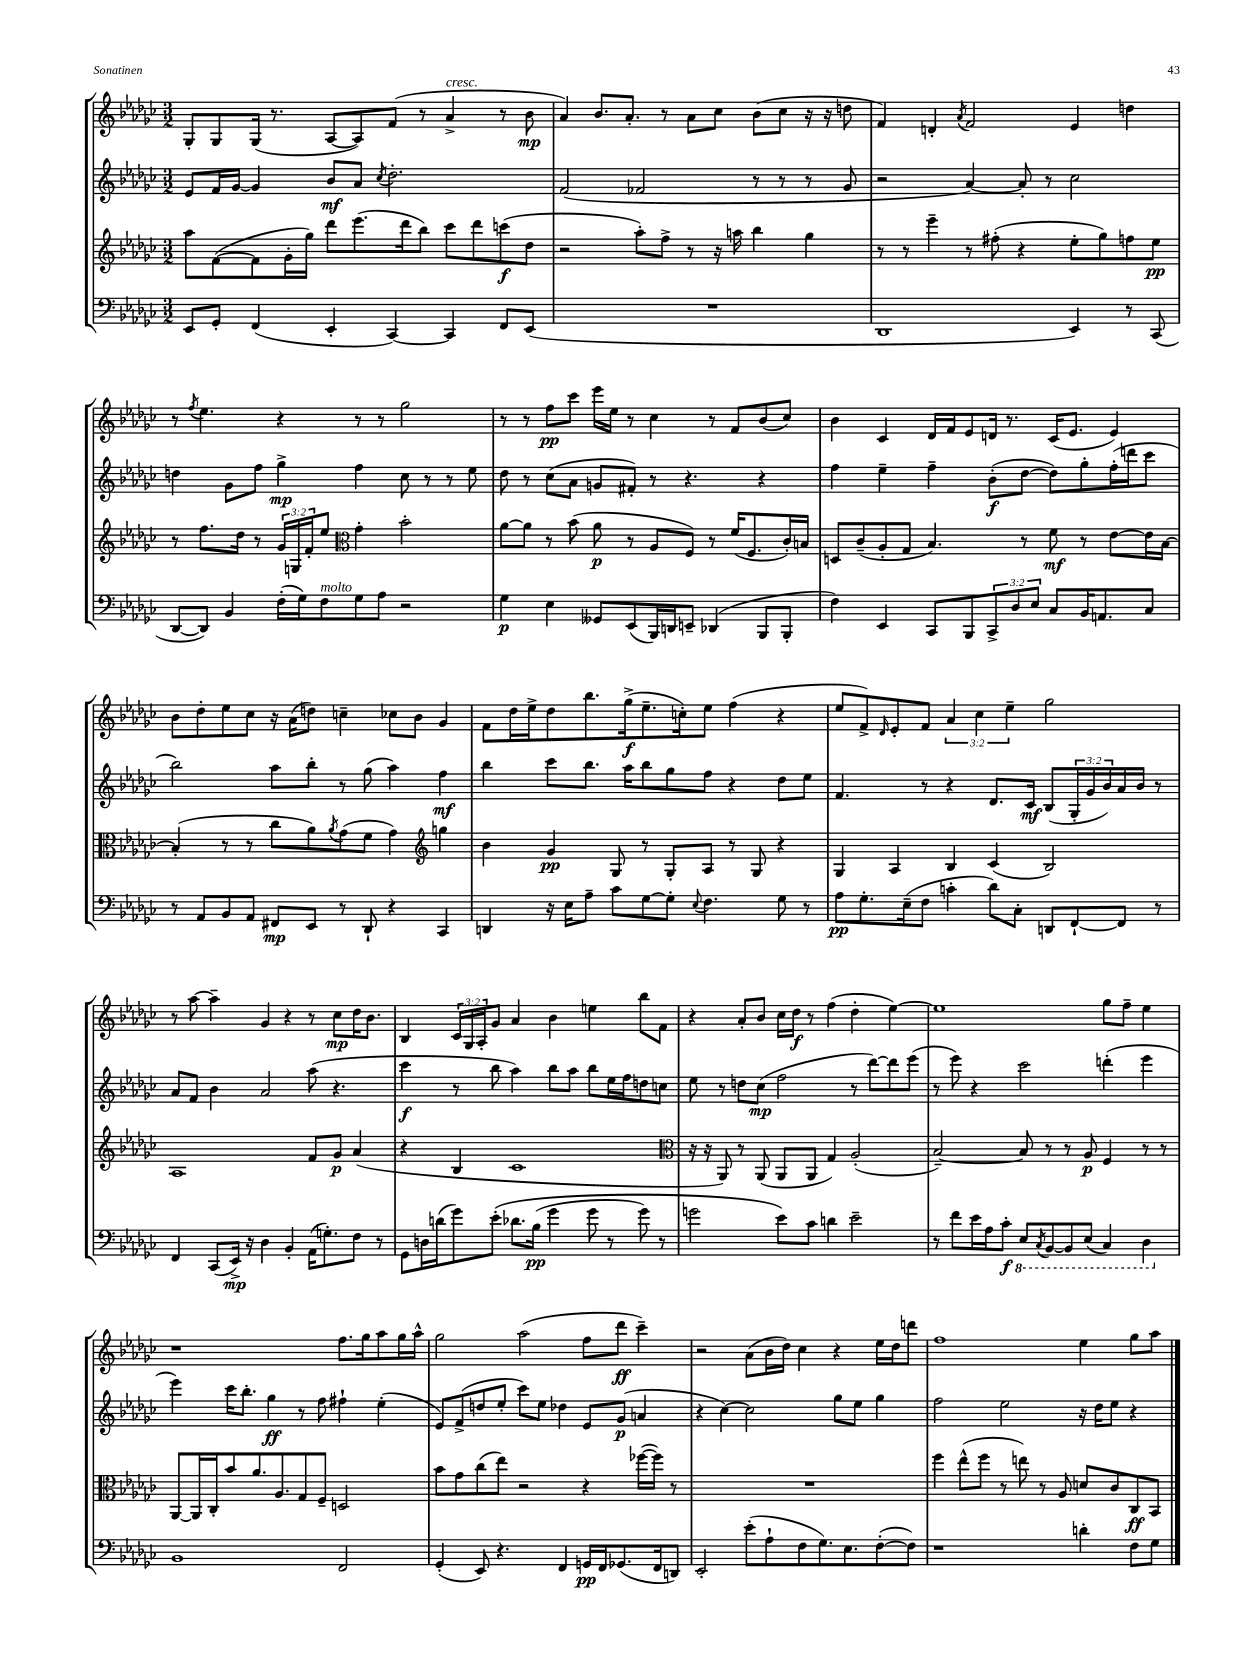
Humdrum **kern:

**kern	**dynam	**kern	**dynam	**kern	**dynam	**kern	**dynam
*part4	*part4	*part3	*part3	*part2	*part2	*part1	*part1
*staff4	*staff4	*staff3	*staff3	*staff2	*staff2	*staff1	*staff1
*clefF4	*	*clefG2	*	*clefG2	*	*clefG2	*
*k[b-e-a-d-g-c-]	*	*k[b-e-a-d-g-c-]	*	*k[b-e-a-d-g-c-]	*	*k[b-e-a-d-g-c-]	*
*M3/2	*	*M3/2	*	*M3/2	*	*M3/2	*
=22	=22	=22	=22	=22	=22	=22	=22
8EE-/L	.	8aa-\L	.	8e-/L	.	8G-'/L	.
8GG-'/J	.	([8f\	.	16f/L	.	8G-/	.
.	.	.	.	[16g-/JJ	.	.	.
(4FF/	.	8f\]	.	4g-/]	.	(16G-/Jk	.
.	.	.	.	.	.	8.r	.
.	.	16g-'\L	.	.	.	.	.
.	.	16gg-\JJ)	.	.	.	.	.
4EE-'/	.	8ddd-\L	.	8b-/L	mf	[8A-/L	.
.	.	(8.eee-\	.	8a-/J	.	8A-/])	.
.	.	.	.	8qcc-/	.	.	.
[4CC-/)	.	.	.	2.dd-'\	.	(8f/J	.
.	.	16ddd-\k	.	.	.	.	.
.	.	8bb-\J)	.	.	.	8r	.
!	!	!	!	!	!	!LO:TX:a:i:t=cresc.	!
4CC-/]	.	8ccc-\L	.	.	.	4a-^/	.
.	.	8ddd-\	.	.	.	.	.
8FF/L	.	(8cccn\	f	.	.	8r	.
(8EE-/J	.	8dd-\J	.	.	.	8b-\	mp
=23	=23	=23	=23	=23	=23	=23	=23
1.r	.	2r	.	(2f/	.	4a-/)	.
.	.	.	.	.	.	8.b-/L	.
.	.	.	.	.	.	8.a-'/J	.
.	.	8aa-'\L)	.	2f-X/	.	.	.
.	.	8ff^\J	.	.	.	8r	.
.	.	8r	.	.	.	8a-\L	.
.	.	16r	.	.	.	8cc-\J	.
.	.	16aan\	.	.	.	.	.
.	.	4bb-\	.	8r	.	(8b-\L	.
.	.	.	.	8r	.	8cc-\J	.
.	.	4gg-\	.	8r	.	16r	.
.	.	.	.	.	.	16r	.
.	.	.	.	8g-/	.	8ddn\	.
=24	=24	=24	=24	=24	=24	=24	=24
1DD-	.	8r	.	2r	.	4f/)	.
.	.	8r	.	.	.	.	.
.	.	4eee-~\	.	.	.	4dn'/	.
.	.	.	.	.	.	8qa-/	.
.	.	8r	.	[4a-/)	.	2f/	.
.	.	(8ff#X'\	.	.	.	.	.
.	.	4r	.	8a-'/]	.	.	.
.	.	.	.	8r	.	.	.
4EE-/)	.	8ee-'\L	.	2cc-\	.	4e-/	.
.	.	8gg-\)	.	.	.	.	.
8r	.	8ffn\	.	.	.	4ddn\	.
(8CC-/	.	8ee-\J	pp	.	.	.	.
!!LO:LB:g=z
=25	=25	=25	=25	=25	=25	=25	=25
[8DD-/L	.	8r	.	4ddn\	.	8r	.
.	.	.	.	.	.	8qff/	.
8DD-/J])	.	8.ff\L	.	.	.	4.ee-\	.
4BB-/	.	.	.	8g-\L	.	.	.
.	.	16dd-\Jk	.	.	.	.	.
.	.	8r	.	8ff\J	.	.	.
(16F'\LL	.	24g-/LL	.	4gg-^\	mp	4r	.
.	.	24Gn/	.	.	.	.	.
16G-\J)	.	.	.	.	.	.	.
.	.	24f'/J	.	.	.	.	.
!LO:TX:a:i:t=molto	!	!	!	!	!	!	!
8F\	.	8ee-/J	.	.	.	.	.
*	*	*clefC3	*	*	*	*	*
8G-\	.	4g-'\	.	4ff\	.	8r	.
8A-\J	.	.	.	.	.	8r	.
2r	.	2b-'\	.	8cc-\	.	2gg-\	.
.	.	.	.	8r	.	.	.
.	.	.	.	8r	.	.	.
.	.	.	.	8ee-\	.	.	.
=26	=26	=26	=26	=26	=26	=26	=26
4G-\	p	[8a-\L	.	8dd-\	.	8r	.
.	.	8a-\J]	.	8r	.	8r	.
4E-\	.	8r	.	(8cc-\L	.	8ff\L	pp
.	.	(8b-\	.	8a-\J	.	8ccc-\J	.
8GG--X/L	.	8a-\	p	8gn/L	.	16eee-\LL	.
.	.	.	.	.	.	16ee-\JJ	.
(8EE-/	.	8r	.	8f#X'/J)	.	8r	.
16BBB-/L)	.	8A-/L	.	8r	.	4cc-\	.
16DDn/J	.	.	.	.	.	.	.
8EEn~/J	.	8F/J)	.	4.r	.	.	.
(4DD-X/	.	8r	.	.	.	8r	.
.	.	(16f/KL	.	.	.	8f/L	.
.	.	8.F/	.	.	.	.	.
8BBB-/L	.	.	.	4r	.	(8b-/	.
8BBB-'/J	.	16c-'/L)	.	.	.	8cc-/J)	.
.	.	16Bn/JJ	.	.	.	.	.
=27	=27	=27	=27	=27	=27	=27	=27
4F\)	.	8Dn/L	.	4ff\	.	4b-\	.
.	.	(8c-~/	.	.	.	.	.
4EE-/	.	8A-'/	.	4ee-~\	.	4c-/	.
.	.	8G-/J	.	.	.	.	.
8CC-/L	.	4.B-/)	.	4ff~\	.	16d-/LL	.
.	.	.	.	.	.	16f/J	.
8BBB-/	.	.	.	.	.	8e-/	.
12CC-^/	.	.	.	(8b-'\L	f	16dn/Jk	.
.	.	.	.	.	.	8.r	.
12D-/	.	.	.	.	.	.	.
.	.	8r	.	[8dd-\J	.	.	.
12E-/J	.	.	.	.	.	.	.
8C-/L	.	8f\	mf	8dd-\L])	.	(16c-/KL	.
.	.	.	.	.	.	8.e-/J	.
16BB-/K	.	8r	.	8gg-'\	.	.	.
8.AAn/	.	.	.	.	.	.	.
.	.	[8e-\L	.	(16ff'\L	.	4e-/)	.
.	.	.	.	16dddn\J	.	.	.
8C-/J	.	16e-\L]	.	8ccc-\J	.	.	.
.	.	[16B-\JJ	.	.	.	.	.
!!LO:LB:g=z
=28	=28	=28	=28	=28	=28	=28	=28
8r	.	(4B-'/]	.	2bb-\)	.	8b-\L	.
8AA-/L	.	.	.	.	.	8dd-'\	.
8BB-/	.	8r	.	.	.	8ee-\	.
8AA-/J	.	8r	.	.	.	8cc-\J	.
8FF#X/L	mp	8cc-\L	.	8aa-\L	.	16r	.
.	.	.	.	.	.	(16a-\KL	.
8EE-/J	.	8a-\)	.	8bb-'\J	.	8ddn\J)	.
.	.	8qa-/	.	.	.	.	.
8r	.	(8g-\	.	8r	.	4ccn~\	.
8DD-`/	.	8f\J	.	(8gg-\	.	.	.
4r	.	4g-\)	.	4aa-\)	.	8cc-X\L	.
.	.	.	.	.	.	8b-\J	.
*	*	*clefG2	*	*	*	*	*
4CC-/	.	4ggn\	.	4ff\	mf	4g-/	.
=29	=29	=29	=29	=29	=29	=29	=29
4DDn/	.	4b-\	.	4bb-\	.	8f\L	.
.	.	.	.	.	.	16dd-\L	.
.	.	.	.	.	.	16ee-^\J	.
16r	.	4g-/	pp	8ccc-\L	.	8dd-\	.
16E-\KL	.	.	.	.	.	.	.
8A-~\J	.	.	.	8.bb-\J	.	8.bb-\	.
8c-\L	.	8G-/	.	.	.	.	.
.	.	.	.	16aa-\KL	.	(16gg-^\k	f
[8G-\	.	8r	.	8bb-\	.	8.ee-~\	.
8G-'\J]	.	8G-'/L	.	8gg-\	.	.	.
.	.	.	.	.	.	16ccn'\k)	.
8qqE-/	.	.	.	.	.	.	.
4.F\	.	8A-/J	.	8ff\J	.	8ee-\J	.
.	.	8r	.	4r	.	(4ff\	.
.	.	8G-/	.	.	.	.	.
8G-\	.	4r	.	8dd-\L	.	4r	.
8r	.	.	.	8ee-\J	.	.	.
=30	=30	=30	=30	=30	=30	=30	=30
8A-\L	pp	4G-/	.	4.f/	.	8ee-/L	.
8.G-'\	.	.	.	.	.	8f^/)	.
.	.	.	.	.	.	16qqd-/	.
.	.	4A-/	.	.	.	8e-'/	.
(16E-~\k	.	.	.	.	.	.	.
8F\J	.	.	.	8r	.	8f/J	.
4cn'\	.	4B-/	.	4r	.	6a-/	.
.	.	.	.	.	.	6cc-\	.
8d-\L)	.	(4c-/	.	8.d-/L	.	.	.
.	.	.	.	.	.	6ee-~\	.
8C-'\J	.	.	.	.	.	.	.
.	.	.	.	16c-/Jk	mf	.	.
8DDn/L	.	2B-/)	.	(8B-/L	.	2gg-\	.
[8FF`/	.	.	.	24G-'/L	.	.	.
.	.	.	.	24g-/	.	.	.
.	.	.	.	24b-/)	.	.	.
8FF/J]	.	.	.	16a-/	.	.	.
.	.	.	.	16b-/JJ	.	.	.
8r	.	.	.	8r	.	.	.
!!LO:LB:g=z
=31	=31	=31	=31	=31	=31	=31	=31
4FF/	.	1A-	.	8a-/L	.	8r	.
.	.	.	.	8f/J	.	[8aa-\	.
(8CC-/L	.	.	.	4b-\	.	4aa-~\]	.
16EE-^/Jk)	mp	.	.	.	.	.	.
16r	.	.	.	.	.	.	.
4D-\	.	.	.	2a-/	.	4g-/	.
4BB-'/	.	.	.	.	.	4r	.
(16AA-\KL	.	8f/L	.	(8aa-\	.	8r	.
8.Gn'\)	.	.	.	.	.	.	.
.	.	8g-/J	p	4.r	.	8cc-\L	mp
8F\J	.	(4a-/	.	.	.	16dd-\K	.
.	.	.	.	.	.	8.b-\J	.
8r	.	.	.	.	.	.	.
=32	=32	=32	=32	=32	=32	=32	=32
8GG-\L	.	4r	.	4ccc-\	f	4B-/	.
16Dn\L	.	.	.	.	.	.	.
(16dn\J	.	.	.	.	.	.	.
8g-\)	.	4B-/	.	8r	.	24c-/LL	.
.	.	.	.	.	.	24G-/	.
.	.	.	.	.	.	24A-'/J	.
(8e-'\J	.	.	.	8bb-\	.	8g-/J	.
8.d-X\L	.	1c-	.	4aa-\)	.	4a-/	.
(16B-\Jk	pp	.	.	.	.	.	.
4g-\	.	.	.	8bb-\L	.	4b-\	.
.	.	.	.	8aa-\J	.	.	.
8g-\	.	.	.	8bb-\L	.	4een\	.
8r	.	.	.	16ee-\L	.	.	.
.	.	.	.	16ff\J	.	.	.
8g-\)	.	.	.	8ddn\	.	8bb-\L	.
8r	.	.	.	8ccn\J	.	8f\J	.
=33	=33	=33	=33	=33	=33	=33	=33
*	*	*clefC3	*	*	*	*	*
2gn\	.	16r	.	8ee-\	.	4r	.
.	.	16r	.	.	.	.	.
.	.	8AA-/)	.	8r	.	.	.
.	.	8r	.	8ddn\L	.	8a-'/L	.
.	.	(8AA-/	.	(8cc-\J	mp	8b-/J	.
8e-\L)	.	8AA-/L	.	2ff\	.	16cc-\LL	.
.	.	.	.	.	.	16dd-\JJ	f
8c-\J	.	8AA-/J	.	.	.	8r	.
4dn\	.	4G-/)	.	.	.	(4ff\	.
2e-~\	.	(2A-'/	.	8r	.	4dd-'\	.
.	.	.	.	[8ddd-\L)	.	.	.
.	.	.	.	8ddd-\]	.	[4ee-\)	.
.	.	.	.	(8eee-\J	.	.	.
=34	=34	=34	=34	=34	=34	=34	=34
8r	.	[2B-~/)	.	8r	.	1ee-]	.
8f\L	.	.	.	8eee-\)	.	.	.
16e-\L	.	.	.	4r	.	.	.
16A-\J	.	.	.	.	.	.	.
8c-'\J	f	.	.	.	.	.	.
*8ba	*	*	*	*	*	*	*
8EE-/L	.	8B-/]	.	2ccc-\	.	.	.
8qCC-/	.	.	.	.	.	.	.
[8BBB-/	.	8r	.	.	.	.	.
8BBB-/]	.	8r	.	.	.	.	.
(8EE-/J	.	8A-/	p	.	.	.	.
4CC-/)	.	4F/	.	(4dddn'\	.	8gg-\L	.
.	.	.	.	.	.	8ff~\J	.
4DD-\	.	8r	.	4eee-\	.	4ee-\	.
.	.	8r	.	.	.	.	.
!!LO:LB:g=z
=35	=35	=35	=35	=35	=35	=35	=35
*X8ba	*	*	*	*	*	*	*
1BB-	.	[8AA-/L	.	4eee-\)	.	1r	.
.	.	16AA-/L]	.	.	.	.	.
.	.	16C-'/J	.	.	.	.	.
.	.	8b-/	.	16ccc-\KL	.	.	.
.	.	.	.	8.bb-'\J	.	.	.
.	.	8.a-/	.	.	.	.	.
.	.	.	.	4gg-\	ff	.	.
.	.	8.A-/	.	.	.	.	.
.	.	8G-/	.	8r	.	.	.
.	.	8F~/J	.	8ff\	.	.	.
2FF/	.	2Dn/	.	4ff#X`\	.	8.ff\L	.
.	.	.	.	.	.	16gg-\k	.
.	.	.	.	(4ee-'\	.	8aa-\	.
.	.	.	.	.	.	16gg-\L	.
.	.	.	.	.	.	16aa-^^\JJ	.
=36	=36	=36	=36	=36	=36	=36	=36
(4GG-'/	.	8b-\L	.	8e-/L)	.	2gg-\	.
.	.	8g-\	.	(8f^/	.	.	.
8EE-/)	.	(8cc-\	.	8ddn/	.	.	.
4.r	.	8ee-\J)	.	8ee-'/J	.	.	.
.	.	2r	.	8ccc-\L)	.	(2aa-\	.
.	.	.	.	8ee-\J	.	.	.
4FF/	.	.	.	4dd-X\	.	.	.
16GGn/LL	pp	4r	.	8e-/L	.	8ff\L	.
16FF/J	.	.	.	.	.	.	.
(8.GG-X/	.	.	.	(8g-/J	p	8ddd-\J	ff
.	.	([16ff-X\LL	.	4an/	.	4ccc-~\)	.
16FF/k	.	16ff-\JJ])	.	.	.	.	.
8DDn/J)	.	8r	.	.	.	.	.
=37	=37	=37	=37	=37	=37	=37	=37
2EE-'/	.	1.r	.	4r	.	2r	.
.	.	.	.	[4cc-\)	.	.	.
(8e-'\L	.	.	.	2cc-\]	.	(8a-\L	.
8A-`\	.	.	.	.	.	16b-\L	.
.	.	.	.	.	.	16dd-\JJ)	.
8F\	.	.	.	.	.	4cc-\	.
8.G-\)	.	.	.	.	.	.	.
.	.	.	.	8gg-\L	.	4r	.
8.E-\	.	.	.	.	.	.	.
.	.	.	.	8ee-\J	.	.	.
([8F'\	.	.	.	4gg-\	.	16ee-\LL	.
.	.	.	.	.	.	16dd-\J	.
8F\J])	.	.	.	.	.	8dddn\J	.
=38	=38	=38	=38	=38	=38	=38	=38
1r	.	4ff\	.	2ff\	.	1ff	.
.	.	(8ee-^^\L	.	.	.	.	.
.	.	8ff\J	.	.	.	.	.
.	.	8r	.	2ee-\	.	.	.
.	.	8een\)	.	.	.	.	.
.	.	8r	.	.	.	.	.
.	.	8A-/	.	.	.	.	.
4dn'\	.	8dn/L	.	16r	.	4ee-\	.
.	.	.	.	16dd-\KL	.	.	.
.	.	8c-/	.	8ee-\J	.	.	.
8F\L	.	8C-/	ff	4r	.	8gg-\L	.
8G-\J	.	8BB-/J	.	.	.	8aa-\J	.
==	==	==	==	==	==	==	==
*-	*-	*-	*-	*-	*-	*-	*-
